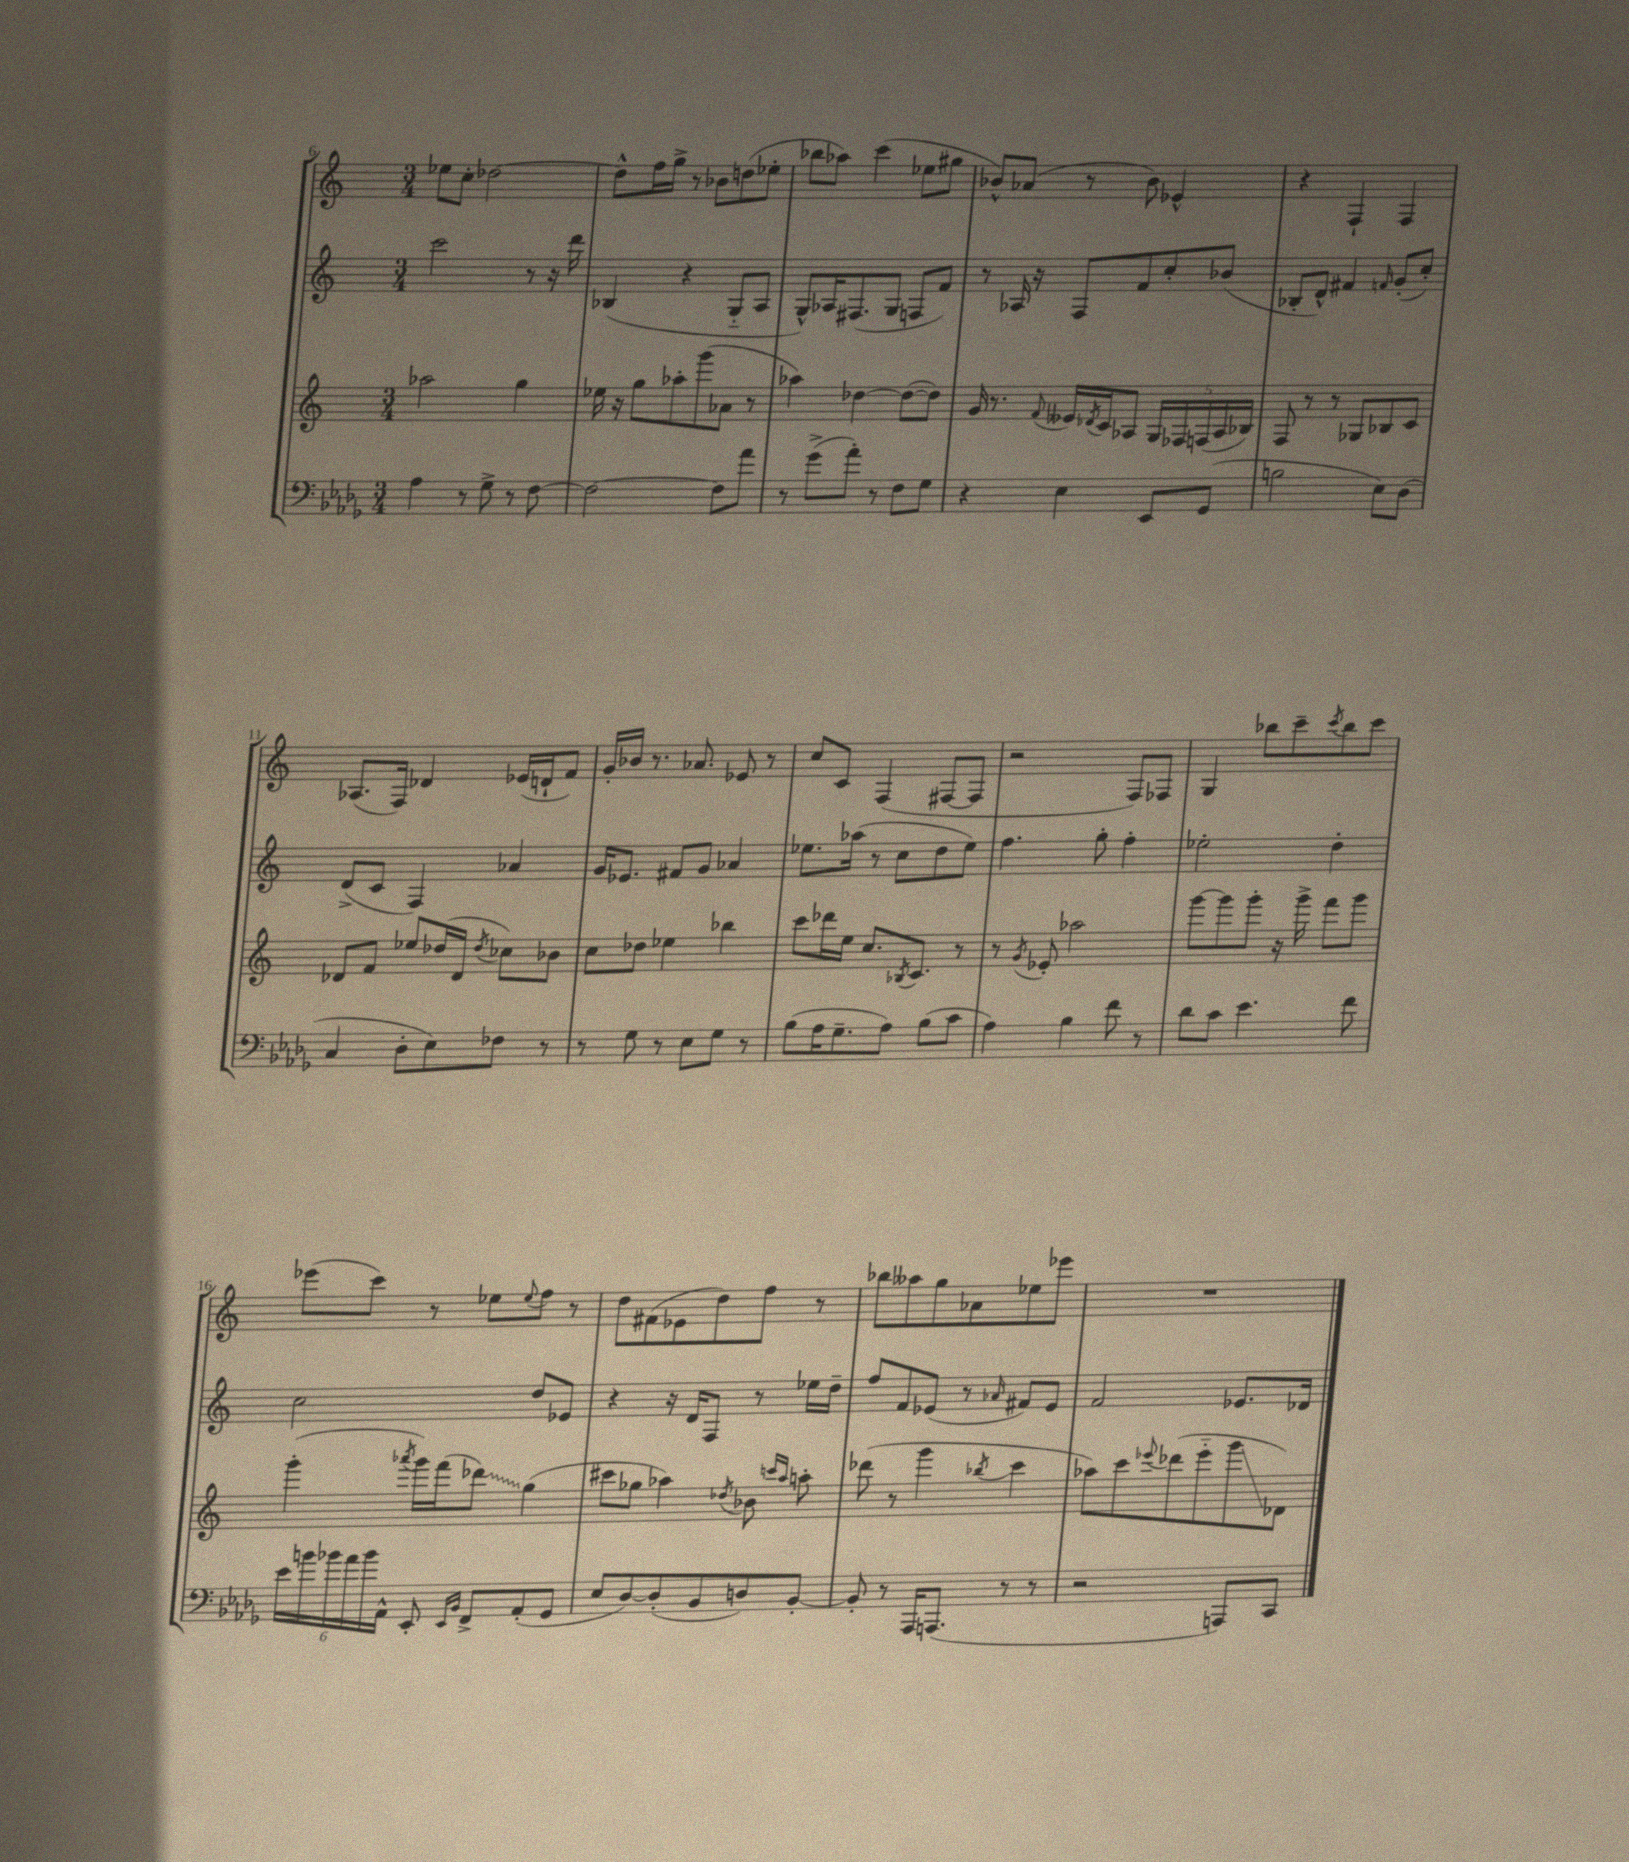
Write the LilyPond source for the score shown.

<<
\new StaffGroup <<
\new Staff = "s0" {
    \clef treble \key c \major \numericTimeSignature \time 3/4
    ees''8 c''8-. des''2~ |
    des''8-^ f''16 g''16-> r8 bes'8 d''8( ees''8-. |
    bes''8 aes''8) c'''4( ees''8 gis''8 |
    bes'8-^) aes'8( r8 bes'8) ees'4-^ |
    r4 f4-! f4 |
    aes8.( f16) des'4 ees'16( d'16-! f'8) |
    g'16-. bes'16 r8. aes'8. ees'8 r8 |
    c''8 c'8 f4( fis8~ fis8 |
    r2 f8) fes8 |
    g4 bes''8 c'''8-- \acciaccatura { c'''8 } bes''8 c'''8 |
    ees'''8( c'''8) r8 ees''8 \appoggiatura { ees''8 } f''8 r8 |
    d''8 fis'8( ees'8 d''8) f''8 r8 |
    bes''8 aeses''8 g''8 aes'8 ees''8 ees'''8 |
    R2. \bar "|." |
}
\new Staff = "s1" {
    \clef treble \key c \major \numericTimeSignature \time 3/4
    c'''2 r8 r16 d'''16 |
    bes4( r4 g8-_ a8 |
    g8-^) aes16 fis8.( g8 f8 f'8) |
    r8 aes16 r16 f8 f'8 c''8-. bes'8( |
    bes8-. d'8-^) fis'4 \grace { f'16 } g'8-.( c''8-.) |
    d'8->( c'8 f4) aes'4 |
    g'16 ees'8. fis'8 g'8 aes'4 |
    ees''8. aes''16( r8 c''8 d''8 ees''8) |
    f''4. g''8-. f''4-. |
    ees''2-. d''4-. |
    c''2 d''8 ees'8 |
    r4 r16 d'16 f8 r8 ees''16 d''16-- |
    f''8 f'8 ees'8( r8 \grace { aes'16 } fis'8) ees'8 |
    f'2 ees'8. des'16 \bar "|." |
}
\new Staff = "s2" {
    \clef treble \key c \major \numericTimeSignature \time 3/4
    aes''2 g''4 |
    ees''16 r16 g''8 aes''8-. g'''8( aes'8 r8 |
    aes''4) des''4~ des''8~( des''8) |
    g'16 r8. \appoggiatura { f'8 } eeses'16 \acciaccatura { des'8 } c'16 aes8 \tuplet 5/4 { g16 fes16 f16( aes16 bes16) } |
    f8 r8 r8 ges8 bes8 c'8 |
    des'8 f'8 ees''8 des''16( des'16 \acciaccatura { des''8 } ces''8) bes'8 |
    c''8 des''8 ees''4 bes''4 |
    c'''8 des'''16 e''16 c''8. \acciaccatura { bes8 } c'8. r8 |
    r8 \acciaccatura { g'8 } ees'8-. aes''2 |
    g'''8~ g'''8 g'''8-. r16 g'''16-> f'''8 g'''8 |
    g'''4-.( \acciaccatura { aes'''8 } g'''16) f'''16( \once \override Glissando.style = #'zigzag des'''8\glissando) g''4( |
    cis'''8 ges''8 aes''4) \acciaccatura { des''8 } bes'8 \grace { c'''16 aes''16 } a''8-. |
    des'''8( r8 g'''4 \acciaccatura { bes''8 } c'''4 |
    aes''8) c'''8 \appoggiatura { ees'''8 } des'''8( ees'''8-_ g'''8\glissando des'8) \bar "|." |
}
\new Staff = "s3" {
    \clef bass \key des \major \numericTimeSignature \time 3/4
    aes4 r8 ges8-> r8 f8~ |
    f2~ f8 aes'8 |
    r8 ges'8->( aes'8-.) r8 f8 ges8 |
    r4 ees4 ees,8 ges,8( |
    b2 ees8) des8( |
    c4 des8-. ees8) fes8 r8 |
    r8 ges8 r8 ees8 ges8 r8 |
    bes8( aes16 ges8.-- aes8) bes8( c'8 |
    aes4) bes4 f'8 r8 |
    des'8 c'8 ees'4. f'8 |
    \tuplet 6/4 { ees'16 b'16 bes'16 aes'16 bes'16 aes,16-^ } ees,8-. \grace { ees,16 bes,16 } f,8-> aes,8-.( ges,8 |
    ees8 des8~) des8-.( bes,8 d8) bes,8~-. |
    bes,8-. r8 aes,,16 a,,8.( r8 r8 |
    r2 a,,8) c,8 \bar "|." |
}
>>
>>
\layout { \context { \Score currentBarNumber = #6 } }
